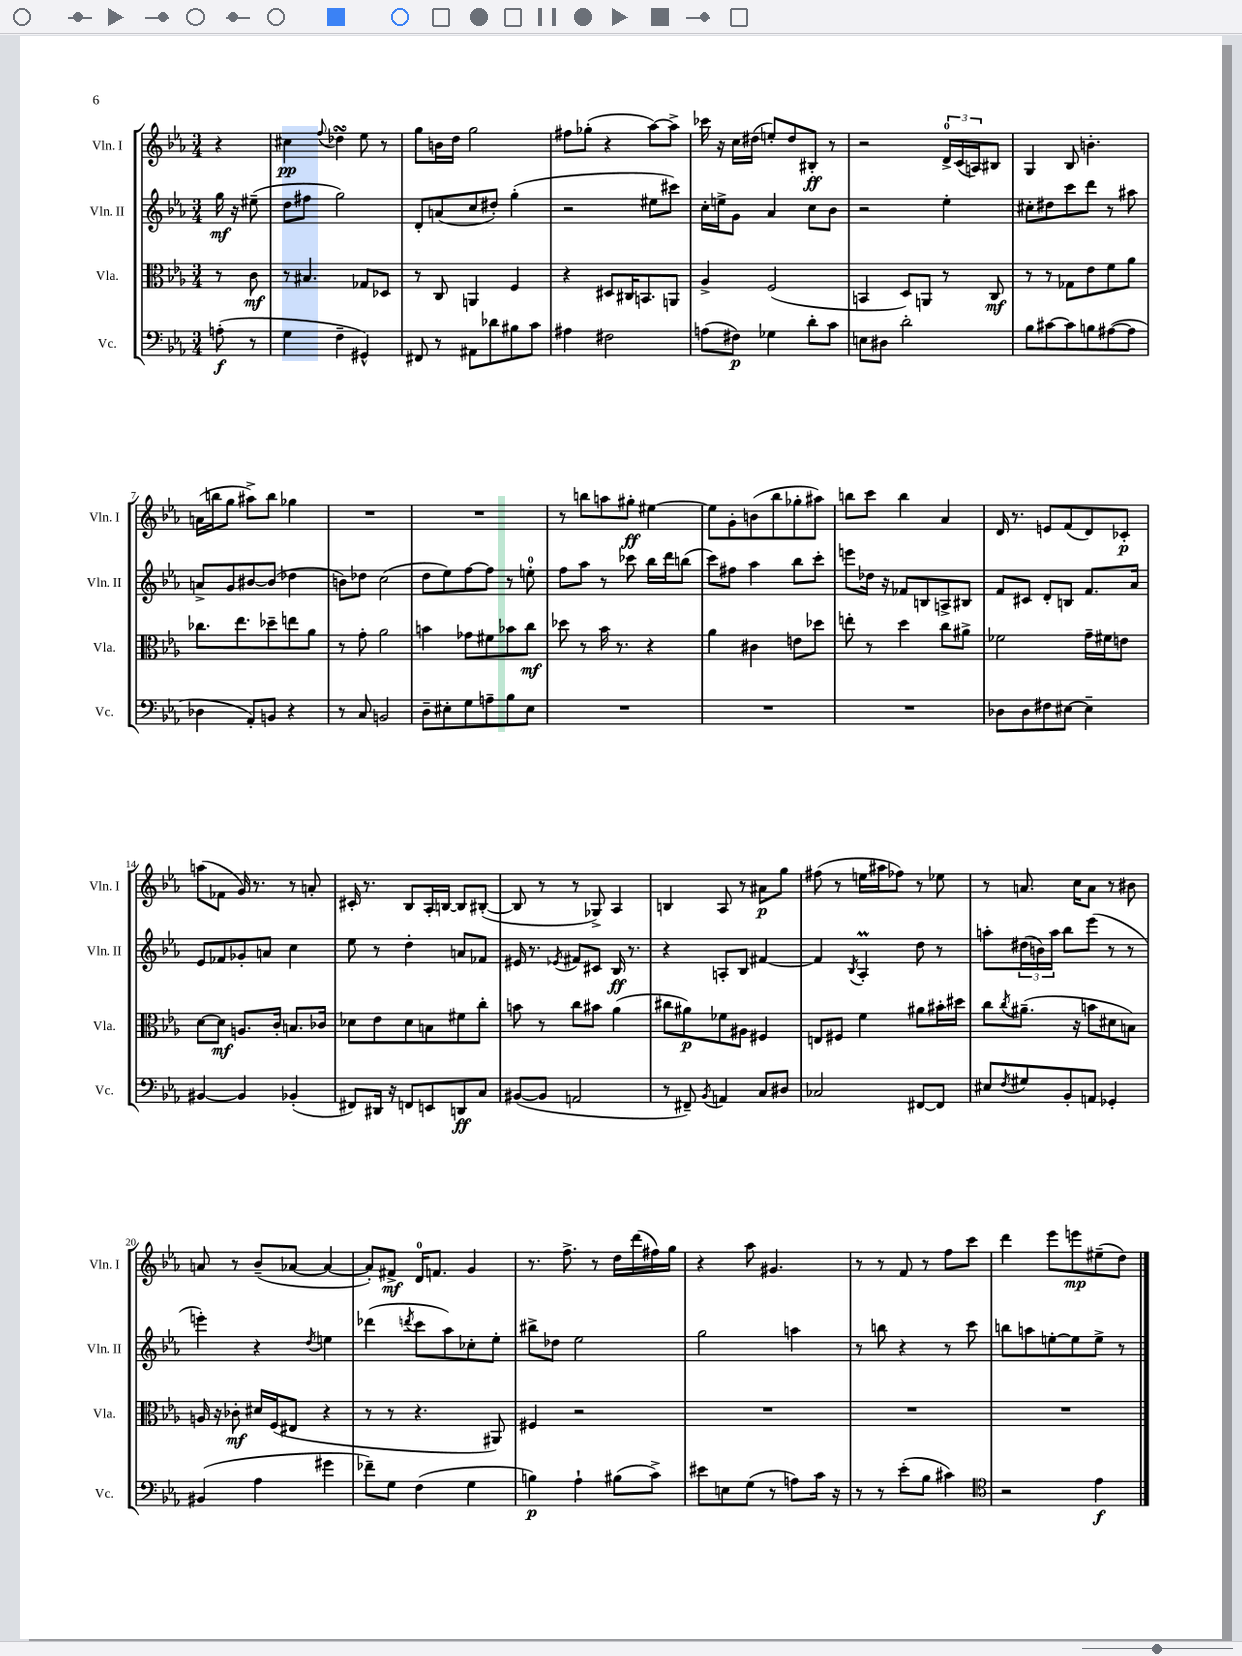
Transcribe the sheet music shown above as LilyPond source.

<<
\new StaffGroup <<
\new Staff = "s0" \with { instrumentName = "Vln. I" shortInstrumentName = "Vln. I" } {
    \clef treble \key ees \major \numericTimeSignature \time 3/4 \partial 4
    r4 |
    cis''4\pp \appoggiatura { f''8 } des''4\turn ees''8 r8 |
    g''8 b'16 d''16 g''2 |
    fis''8 ges''8-.( r4 aes''8~) aes''8-> |
    ces'''16 r16 c''16 dis''16( e''8-.) dis''8 bis8-.\ff r8 |
    r2 \tuplet 3/2 { d'16-0-> c'16( a16) } bis8 |
    g4 bes8 b'4.-. |
    a'16( b''16 g''8 ais''8->) b''8 ges''4 |
    R2. |
    R2. |
    r8 b''8 a''8 gis''8-.\ff eis''4~ |
    eis''8 g'8-. b'8( bes''8 ges''8-. ais''8) |
    b''8 c'''8 b''4 aes'4 |
    d'16 r8. e'8 f'8( d'8) ces'8-.\p |
    a''8( fes'8 g'16) r8. r8 a'8-. |
    cis'16-. r8. bes8 aes16-. b16~ b8 bis8~-.( |
    bis8 r8 r8 ges8->) aes4 |
    b4 aes8 r8 ais'8\p g''8 |
    fis''8( r8 e''16 ais''16 fes''8) r8 ees''8 |
    r8 a'8. c''16 a'8 r8 bis'8 |
    a'8 r8 bes'8--( aes'8~ aes'4~ |
    aes'8-.) fis'8->\mf d'16-0 f'8. g'4 |
    r8. f''8.-> r8 d''16 d'''16( fis''16) g''16 |
    r4 aes''8 gis'4. |
    r8 r8 f'8 r8 f''8 c'''8 |
    d'''4 ees'''8 e'''8\mp eis''8--( d''8) \bar "|." |
}
\new Staff = "s1" \with { instrumentName = "Vln. II" shortInstrumentName = "Vln. II" } {
    \clef treble \key ees \major \numericTimeSignature \time 3/4 \partial 4
    g''16\mf r16 eis''8--( |
    d''8 fis''8 g''2) |
    d'8-. a'8( c''8 dis''8-.) g''4-.( |
    r2 eis''8 cis'''8) |
    c''16-. e''16-> g'8 aes'4 c''8 bes'8 |
    r2 ees''4-. |
    cis''8-. dis''8 c'''8 d'''8 r8 ais''8 |
    a'8-> g'8 bis'8~ bis'8( des''4 |
    b'8) des''8 c''2( |
    d''8 ees''8) f''8~ f''8 r8 e''8-0-. |
    f''8 aes''8 r8 ces'''8 bes''16 d'''16 b''8( |
    c'''8) fis''8 aes''4 bes''8 c'''8-. |
    e'''8 des''16 r16 fes'8 b8 a8-> bis8 |
    f'8 cis'8 d'8-. b8 f'8. aes'16 |
    ees'8 fes'8 ges'8-. a'8 c''4 |
    ees''8 r8 d''4-. a'8 fes'8 |
    eis'16 r8. \acciaccatura { ees'8 } fis'8 cis'8 bes16\ff r8. |
    r4 a8-. bes8 fis'4~ |
    fis'4 \acciaccatura { bes8 } aes4-.\prall d''8 r8 |
    a''8-. \tuplet 3/2 { dis''16( b'16) a''16 } bes''8 ees'''8( r8 r8 |
    e'''4-.) r4 \acciaccatura { d''8 } e''4 |
    des'''4( \acciaccatura { d'''8 } c'''8 aes''8) ces''8-. ees''8-. |
    bis''8-> des''8 ees''2 |
    g''2 a''4 |
    r8 b''8 r4 r8 c'''8 |
    b''8 a''8 e''8~-. e''8 e''8-> r8 \bar "|." |
}
\new Staff = "s2" \with { instrumentName = "Vla." shortInstrumentName = "Vla." } {
    \clef alto \key ees \major \numericTimeSignature \time 3/4 \partial 4
    r8 c'8\mf |
    r8 bis4. ges8 des8 |
    r8 c8 a,4 f4 |
    r4 dis8 cis16 b,8. a,8 |
    aes4-> f2( |
    b,4 d8) a,8 r8 c8\mf |
    r8 r8 ges8 ees'8 f'8 aes'8 |
    ces''8. ees''8. des''8-- e''8 aes'8 |
    r8 g'8-. aes'2 |
    b'4 ges'8 fis'8 bes'8 c''8\mf |
    des''8 r8 bes'16 r8. r4 |
    aes'4 cis'4 e'8 des''8 |
    e''8-. r8 d''4 c''8 ais'8-> |
    fes'2 g'16-- fis'16 e'8 |
    d'8~ d'8\mf a8. c'16-. b8. ces'16 |
    des'8 ees'8 des'8 b8 fis'8 c''8-. |
    b'8 r8 c''8 bis'8 aes'4( |
    cis''8 ais'8\p) fes'8 ais8 fis4 |
    e8 fis8 f'4 ais'8 bis'16-. dis''16 |
    c''8 \acciaccatura { c''8 } ais'8.--( r16 b'8 dis'8 b8) |
    a16 r16 ces'8-.\mf dis'16 f16( eis8 r4 |
    r8 r8 r4. ais,8) |
    fis4 r2 |
    R2. |
    R2. |
    R2. \bar "|." |
}
\new Staff = "s3" \with { instrumentName = "Vc." shortInstrumentName = "Vc." } {
    \clef bass \key ees \major \numericTimeSignature \time 3/4 \partial 4
    a8-.\f( r8 |
    g4 f4-- gis,4-^) |
    fis,8 r8 ais,8 des'8 bis8 c'8 |
    ais4 fis2 |
    a8( fis8\p) ges4 d'8-. c'8 |
    e8 dis8 d'2-. |
    bes8 cis'8~ cis'8 b8 ais8~( ais8 |
    des4 aes,8-.) b,8 r4 |
    r8 c8 b,2 |
    d8-- eis8-. g8 a8-- bes8 eis8 |
    R2. |
    R2. |
    R2. |
    des8 des8 fis8 eis8~ eis4-- |
    bis,4~ bis,4 bes,4-.( |
    fis,8) dis,16 r16 f,8 e,8 d,8\ff c8 |
    bis,8~( bis,8 a,2 |
    r8 fis,8--) \acciaccatura { bes,8 } a,4 c8 dis8 |
    ces2 fis,8~ fis,8 |
    eis8 \acciaccatura { f8 } gis8 bes,8-. a,8 ges,4-. |
    bis,4( aes4 gis'4 |
    fes'8--) g8 f4( g4 |
    b4\p) aes4-! bis8( c'8->) |
    eis'8 e8 g8( r8 a8) c'16 r16 |
    r8 r8 ees'8-.( bes8 cis'4) |
    \clef tenor r2 ees'4\f \bar "|." |
}
>>
>>
